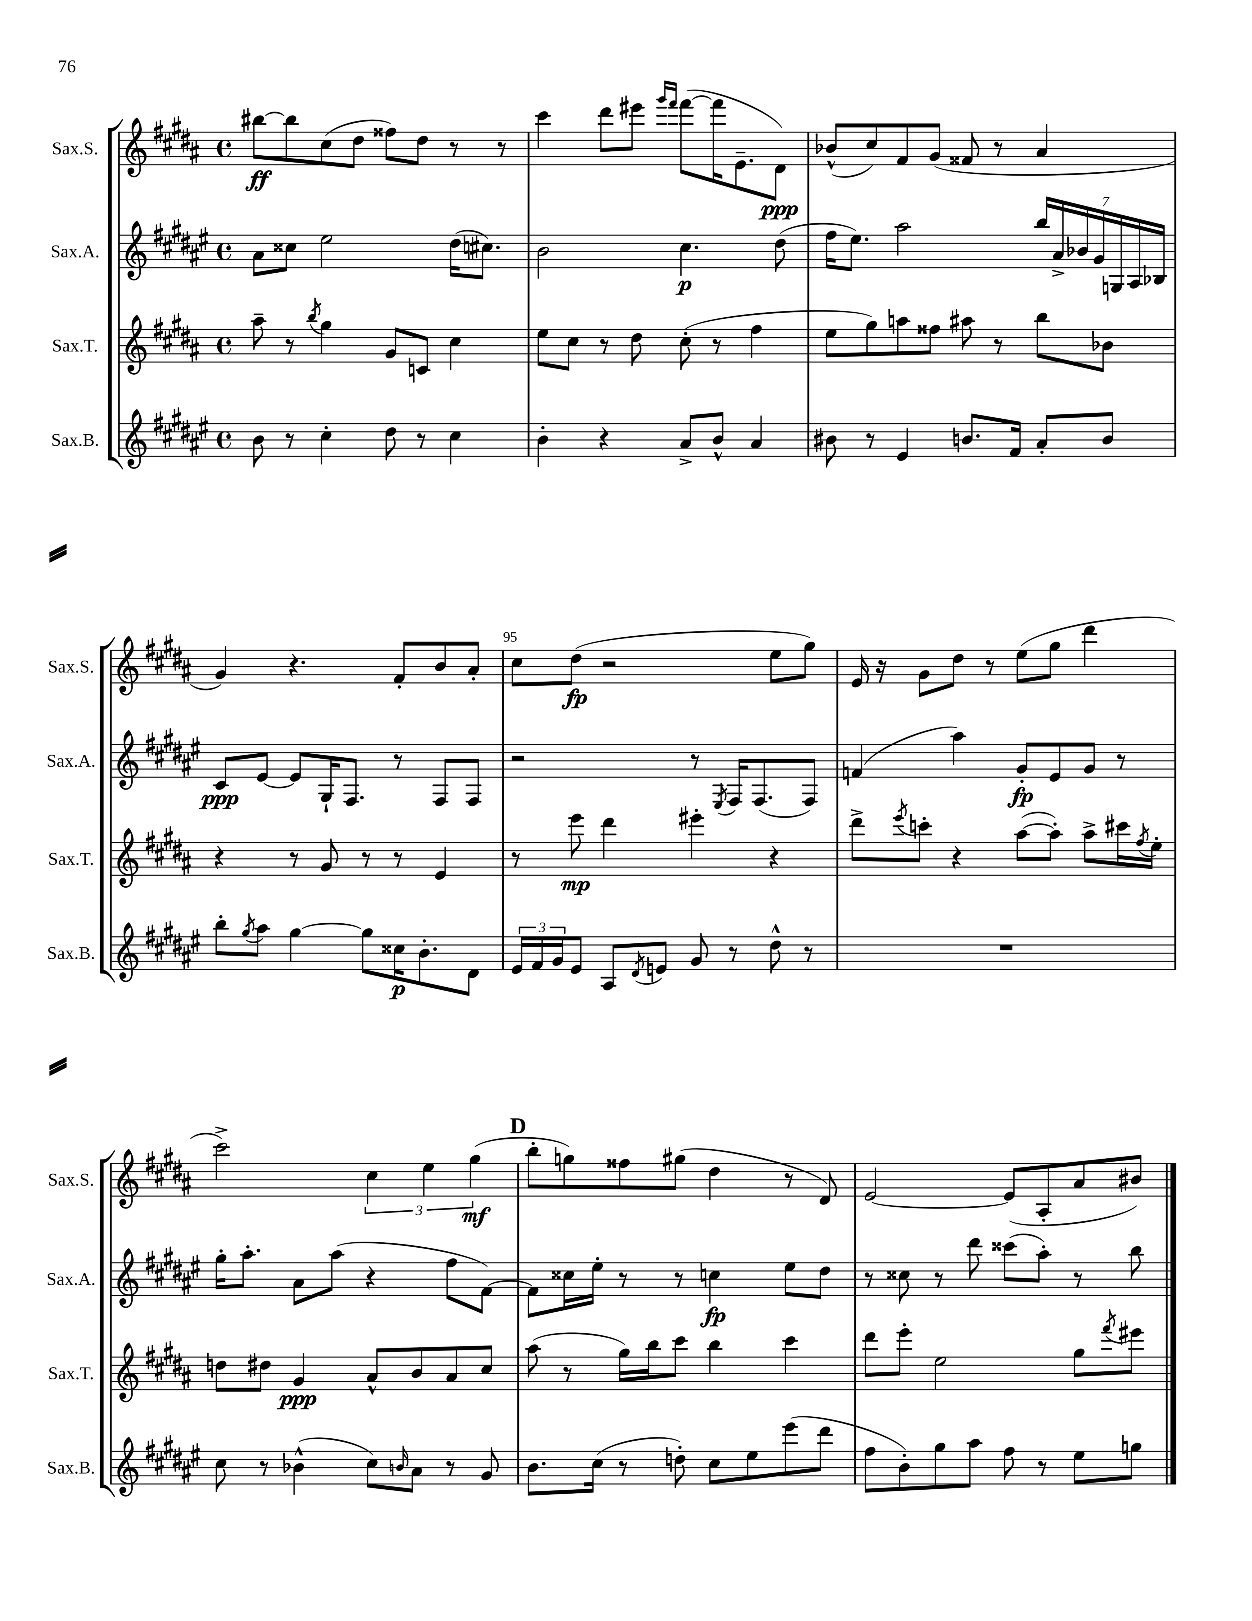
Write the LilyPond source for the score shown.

<<
\new StaffGroup <<
\new Staff = "s0" \with { instrumentName = "Sax.S." shortInstrumentName = "Sax.S." } {
    \clef treble \key b \major \defaultTimeSignature \time 4/4
    bis''8~\ff bis''8 cis''8( dis''8 fisis''8) dis''8 r8 r8 |
    cis'''4 dis'''8 eis'''8 \grace { gis'''16 fis'''16 } fis'''8~( fis'''16 e'8.-- dis'8\ppp) |
    bes'8-^( cis''8) fis'8 gis'8( fisis'8 r8 ais'4 |
    gis'4) r4. fis'8-. b'8 ais'8-. |
    cis''8 dis''8\fp( r2 e''8 gis''8) |
    e'16 r16 gis'8 dis''8 r8 e''8( gis''8 dis'''4 |
    cis'''2->) \tuplet 3/2 { cis''4 e''4 gis''4\mf( } |
    \mark \markup { \bold "D" } b''8-. g''8) fisis''8 gis''8( dis''4 r8 dis'8) |
    e'2~ e'8( ais8-. ais'8 bis'8) \bar "|." |
}
\new Staff = "s1" \with { instrumentName = "Sax.A." shortInstrumentName = "Sax.A." } {
    \clef treble \key fis \major \defaultTimeSignature \time 4/4
    ais'8 cisis''8 eis''2 dis''16( cis''8.) |
    b'2 cis''4.\p dis''8( |
    fis''16 eis''8.) ais''2 \tuplet 7/4 { b''16 ais'16-> bes'16 gis'16 g16 ais16 bes16 } |
    cis'8\ppp eis'8~ eis'8 gis16-! fis8. r8 fis8 fis8 |
    r2 r8 \acciaccatura { eis8 } fis16 fis8.( fis8) |
    f'4( ais''4) gis'8-.\fp eis'8 gis'8 r8 |
    gis''16-. ais''8.-. ais'8 ais''8( r4 fis''8 fis'8~) |
    \mark \markup { \bold "D" } fis'8 cisis''16 eis''16-. r8 r8 c''4\fp eis''8 dis''8 |
    r8 cisis''8 r8 dis'''8 cisis'''8( ais''8-.) r8 b''8 \bar "|." |
}
\new Staff = "s2" \with { instrumentName = "Sax.T." shortInstrumentName = "Sax.T." } {
    \clef treble \key b \major \defaultTimeSignature \time 4/4
    ais''8-- r8 \acciaccatura { b''8 } gis''4 gis'8 c'8 cis''4 |
    e''8 cis''8 r8 dis''8 cis''8-.( r8 fis''4 |
    e''8 gis''8) a''8 fisis''8 ais''8 r8 b''8 bes'8 |
    r4 r8 gis'8 r8 r8 e'4 |
    r8 e'''8\mp dis'''4 eis'''4-. r4 |
    dis'''8-> \acciaccatura { e'''8 } c'''8-. r4 ais''8~( ais''8-.) ais''8-> cis'''16 \acciaccatura { fis''8 } e''16-. |
    d''8 dis''8 gis'4\ppp ais'8-^ b'8 ais'8 cis''8 |
    \mark \markup { \bold "D" } ais''8( r8 gis''16) b''16 cis'''8 b''4 cis'''4 |
    dis'''8 e'''8-. e''2 gis''8 \acciaccatura { fis'''8 } eis'''8 \bar "|." |
}
\new Staff = "s3" \with { instrumentName = "Sax.B." shortInstrumentName = "Sax.B." } {
    \clef treble \key fis \major \defaultTimeSignature \time 4/4
    b'8 r8 cis''4-. dis''8 r8 cis''4 |
    b'4-. r4 ais'8-> b'8-^ ais'4 |
    bis'8 r8 eis'4 b'8. fis'16 ais'8-. b'8 |
    b''8-. \acciaccatura { gis''8 } ais''8 gis''4~ gis''8 cisis''16\p b'8.-. dis'8 |
    \tuplet 3/2 { eis'16 fis'16 gis'16 } eis'8 ais8 \acciaccatura { dis'8 } e'8 gis'8 r8 dis''8-^ r8 |
    R1 |
    cis''8 r8 bes'4-^( cis''8) \grace { b'16 } ais'8 r8 gis'8 |
    \mark \markup { \bold "D" } b'8. cis''16( r8 d''8-.) cis''8 eis''8 eis'''8( dis'''8 |
    fis''8 b'8-.) gis''8 ais''8 fis''8 r8 eis''8 g''8 \bar "|." |
}
>>
>>
\layout { \context { \Score currentBarNumber = #91 \override BarNumber.break-visibility = ##(#f #t #t) barNumberVisibility = #(every-nth-bar-number-visible 5) } }
